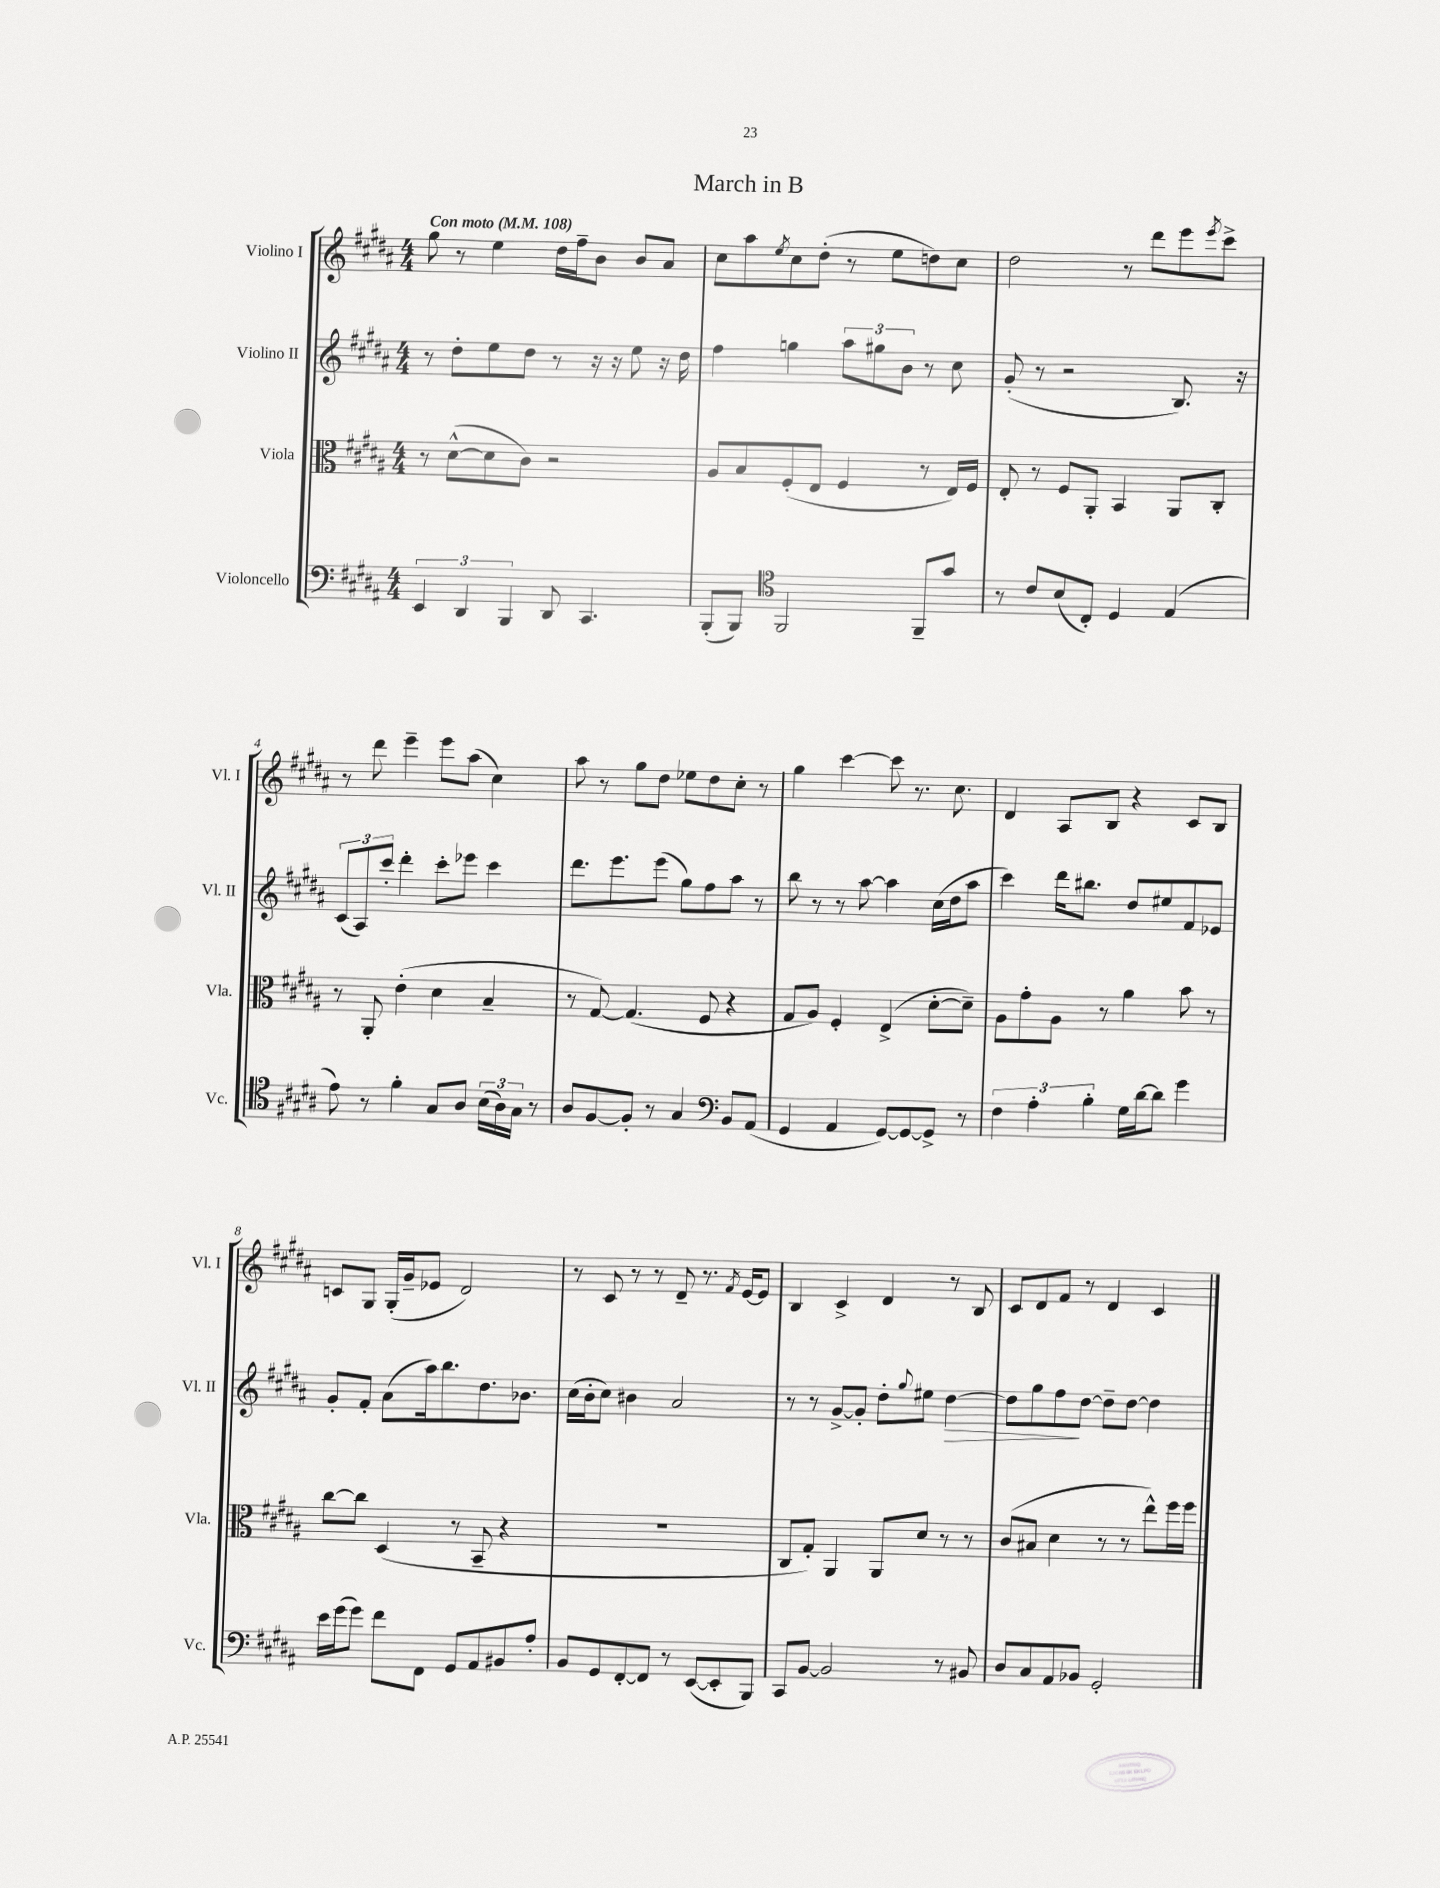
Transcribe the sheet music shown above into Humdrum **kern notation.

**kern	**kern	**kern	**dynam	**kern
*part4	*part3	*part2	*part2	*part1
*staff4	*staff3	*staff2	*staff2	*staff1
*I"Violoncello	*I"Viola	*I"Violino II	*	*I"Violino I
*I'Vc.	*I'Vla.	*I'Vl. II	*	*I'Vl. I
*clefF4	*clefC3	*clefG2	*	*clefG2
*k[f#c#g#d#a#]	*k[f#c#g#d#a#]	*k[f#c#g#d#a#]	*	*k[f#c#g#d#a#]
*M4/4	*M4/4	*M4/4	*	*M4/4
*MM108	*MM108	*MM108	*	*MM108
=1	=1	=1	=1	=1
!	!	!	!	!LO:TX:a:B:t=Con moto
6EE/	8r	8r	.	8gg#\
.	([8d#^^\L	8dd#'\L	.	8r
6DD#/	.	.	.	.
.	8d#\]	8ee\	.	4ee\
6BBB/	.	.	.	.
.	8c#\J)	8dd#\J	.	.
8DD#/	2r	8r	.	16dd#\LL
.	.	.	.	16ff#~\J
4.CC#/	.	16r	.	8b\J
.	.	16r	.	.
.	.	8ee\	.	8b/L
.	.	16r	.	8a#/J
.	.	16dd#\	.	.
=2	=2	=2	=2	=2
(8BBB'/L	8A#/L	4ff#\	.	8cc#\L
8BBB/J)	8B/	.	.	8aa#\
*clefC4	*	*	*	*
.	.	.	.	8qee/
2FF#/	(8F#'/	4ggn\	.	8cc#\
.	8E/J	.	.	(8dd#'\J
.	4F#/	12aa#\L	.	8r
.	.	12gg#X\	.	.
.	.	.	.	8ee\L
.	.	12b\J	.	.
8FF#~/L	8r	8r	.	8ddn\)
8g#/J	16E/LL)	8cc#\	.	8cc#\J
.	16F#/JJ	.	.	.
=3	=3	=3	=3	=3
8r	8E'/	(8g#'/	.	2dd#\
8c#/L	8r	8r	.	.
(8B/	8F#/L	2r	.	.
8C#'/J)	8AA#'/J	.	.	.
4D#/	4BB/	.	.	8r
.	.	.	.	8ddd#\L
(4E/	8AA#/L	8.B/)	.	8eee\
.	.	.	.	8qeee/
.	8C#'/J	.	.	8ccc#^\J
.	.	16r	.	.
!!LO:LB:g=z
=4	=4	=4	=4	=4
8e\)	8r	(12c#/L	.	8r
.	.	12A#/)	.	.
8r	8AA#'/	.	.	8ddd#\
.	.	12ccc#'/J	.	.
4f#'\	(4e'\	4ddd#'\	.	4eee~\
8G#/L	4d#\	8ccc#'\L	.	8eee\L
8A#/J	.	8eee-X\J	.	(8aa#\J
(24B\LL	4B~/	4ccc#\	.	4cc#\)
24A#\)	.	.	.	.
24G#\JJ	.	.	.	.
8r	.	.	.	.
=5	=5	=5	=5	=5
8A#/L	8r	8.ddd#\L	.	8aa#\
[8F#/	[8G#/)	.	.	8r
.	.	8.eee\	.	.
8F#'/J]	(4.G#/]	.	.	8gg#\L
8r	.	(8eee\J	.	8dd#\J
4G#/	.	8gg#\L)	.	8ee-X\L
.	8F#/	8ff#\	.	8dd#\
*clefF4	*	*	*	*
8BB/L	4r	8aa#\J	.	8cc#'\J
(8AA#/J	.	8r	.	8r
=6	=6	=6	=6	=6
4GG#/	8G#/L	8bb\	.	4gg#\
.	8A#/J)	8r	.	.
4AA#/	4F#'/	8r	.	[4ccc#\
.	.	[8aa#\	.	.
[8GG#/L)	(4E^/	4aa#\]	.	8ccc#\]
8GG#/_	.	.	.	8.r
8GG#^/J]	[8d#'\L	(16cc#\LL	.	.
.	.	16dd#\J	.	8.cc#\
8r	8d#~\J])	8aa#\J	.	.
=7	=7	=7	=7	=7
6F#\	8A#\L	4ccc#\)	.	4d#/
.	8g#'\	.	.	.
6A#'\	.	.	.	.
.	8A#\J	16ddd#\KL	.	8A#/L
.	.	8.bb#X\J	.	.
6B'\	.	.	.	.
.	8r	.	.	8B/J
16G#\LL	4a#\	8dd#/L	.	4r
[16d#\J	.	.	.	.
8d#\J]	.	8ee#X/	.	.
4g#\	8b\	8f#/	.	8c#/L
.	8r	8e-X/J	.	8B/J
!!LO:LB:g=z
=8	=8	=8	=8	=8
16e\LL	[8cc#\L	8g#'/L	.	8cn/L
(16g#\J	.	.	.	.
8g#\J)	8cc#\J]	8f#'/J	.	8G#/J
8f#\L	(4D#/	(8a#\L	.	(16G#'/LL
.	.	.	.	16g#~/J
8FF#\J	.	16aa#\k)	.	8e-X/J
.	.	8.bb\	.	.
8GG#/L	8r	.	.	2d#/)
8AA#/	8BB~/	8.dd#\	.	.
8BB#X/	4r	.	.	.
.	.	8.b-X\J	.	.
8A#'/J	.	.	.	.
=9	=9	=9	=9	=9
8BB/L	1r	(16cc#\LL	.	8r
.	.	16b'\J	.	.
8GG#/	.	8cc#\J)	.	8c#/
[8FF#'/	.	4b#X\	.	8r
8FF#/J]	.	.	.	8r
8r	.	2a#/	.	8d#~/
([8EE/L	.	.	.	8.r
8EE'/]	.	.	.	.
.	.	.	.	8qf#/
.	.	.	.	[16e/KL
8BBB/J)	.	.	.	8e/J]
=10	=10	=10	=10	=10
8CC#/L	8C#/L	8r	.	4B/
[8BB/J	8G#'/J)	8r	.	.
2BB/]	4AA#/	[8g#^/L	.	4c#^/
.	.	8g#'/J]	.	.
.	8AA#/L	8dd#'\L	.	4d#/
.	.	8qqgg#/	.	.
.	8d#/J	8ee#X\J	.	.
!	!	!	!LO:HP:b	!
8r	8r	[4dd#\	>	8r
8BB#X/	8r	.	.	8B/
=11	=11	=11	=11	=11
8D#/L	(8c#/L	8dd#\L]	.	8c#/L
8C#/	8B#X/J	8gg#\	.	8d#/
8AA#/	4d#\	8ff#\	.	8f#/J
8BB-X/J	.	[8dd#\J	]	8r
2GG#'/	8r	8dd#~\L]	.	4d#/
.	8r	[8dd#\J	.	.
.	8ee^^\L)	4dd#\]	.	4c#/
.	16ff#\L	.	.	.
.	16ff#\JJ	.	.	.
==	==	==	==	==
*-	*-	*-	*-	*-
